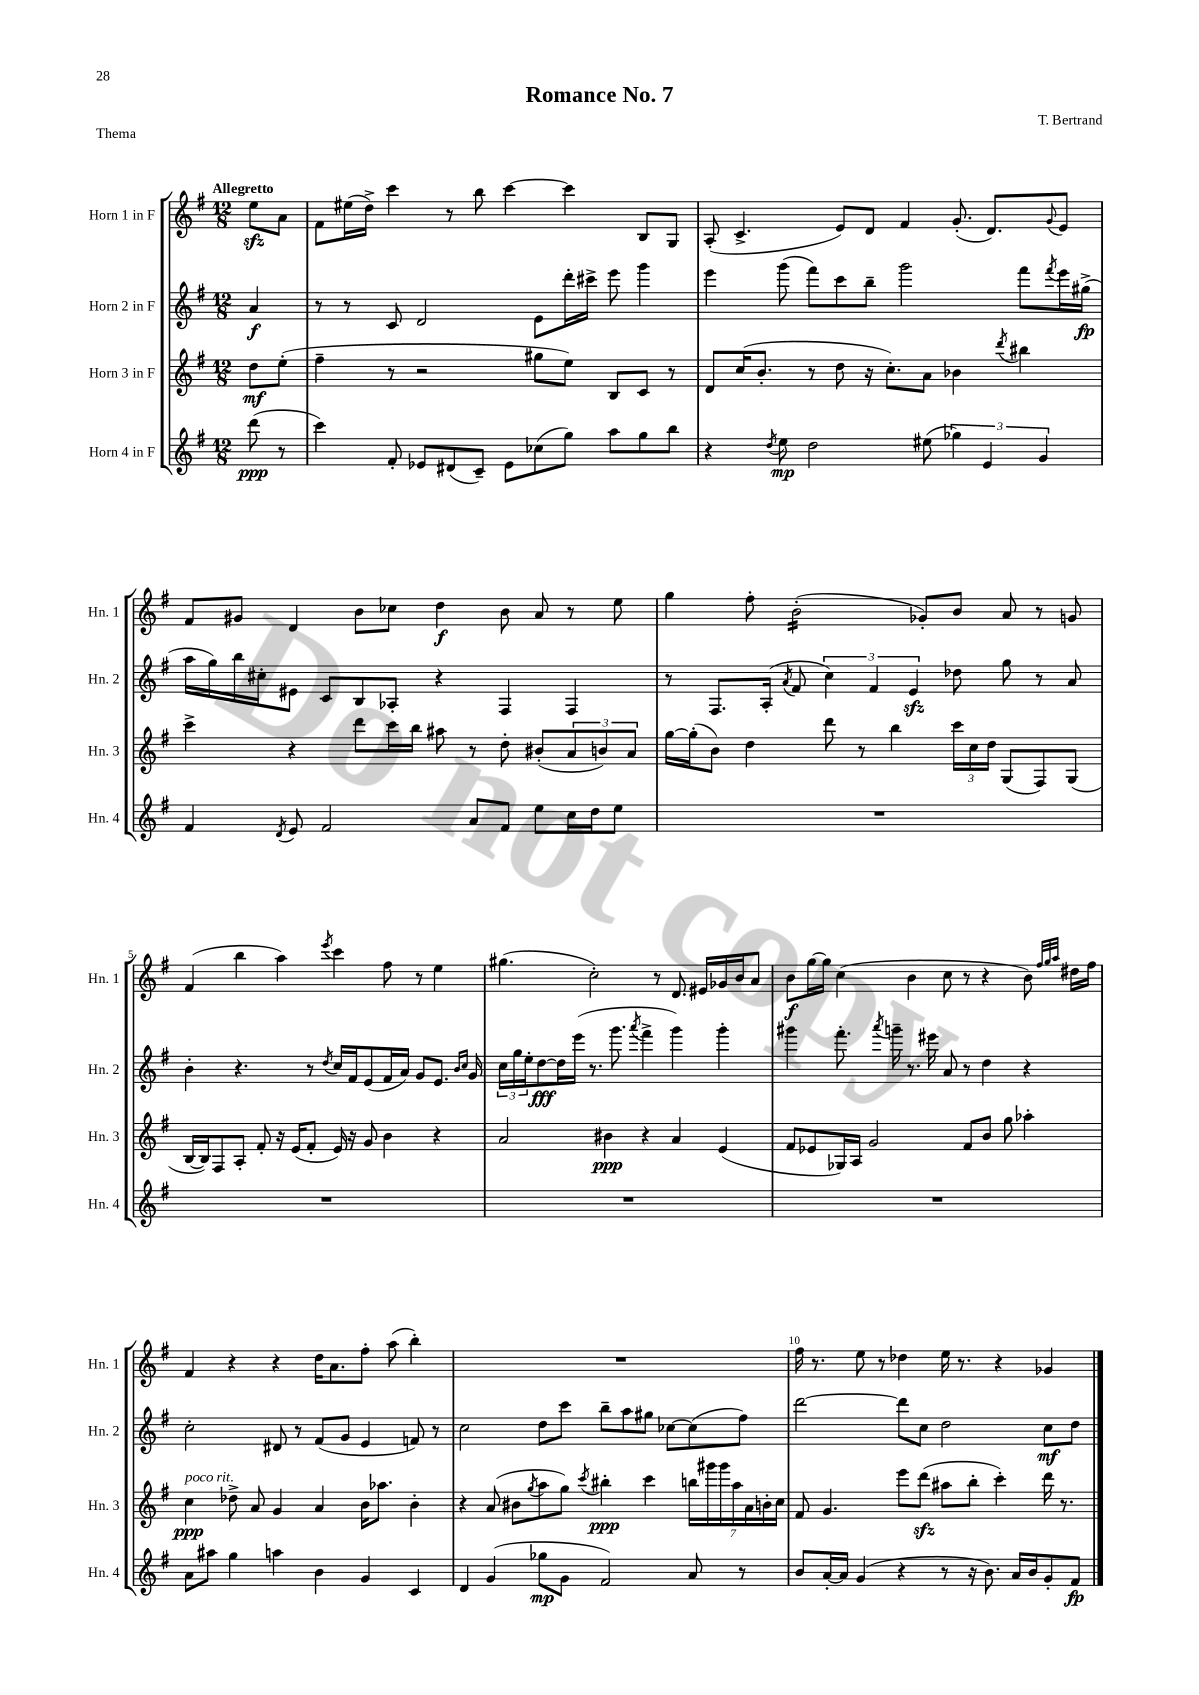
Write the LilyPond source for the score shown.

\header { title = "Romance No. 7" composer = "T. Bertrand" piece = "Thema" }
<<
\new StaffGroup <<
\new Staff = "s0" \with { instrumentName = "Horn 1 in F" shortInstrumentName = "Hn. 1" } {
    \clef treble \key g \major \numericTimeSignature \time 12/8 \partial 4 \tempo "Allegretto"
    e''8\sfz a'8 |
    fis'8 eis''16( d''16->) c'''4 r8 b''8 c'''4~ c'''4 b8 g8 |
    a8-.( c'4.-> e'8) d'8 fis'4 g'8.-.( d'8.) \appoggiatura { g'8 } e'8 |
    fis'8 gis'8 d'4 b'8 ces''8 d''4\f b'8 a'8 r8 e''8 |
    g''4 fis''8-. b'2:16-.( ges'8-.) b'8 a'8 r8 g'8 |
    fis'4( b''4 a''4) \acciaccatura { e'''8 } c'''4 fis''8 r8 e''4 |
    gis''4.( c''2-.) r8 d'8. eis'16 ges'16 b'16 a'8 |
    b'8\f g''16~ g''16 c''4( b'4 c''8 r8 r4 b'8) \grace { fis''32 g''32 a''32 } dis''16 fis''16 |
    fis'4 r4 r4 d''16 a'8. fis''8-. a''8( b''4-.) |
    R1. |
    fis''16 r8. e''8 r8 des''4 e''16 r8. r4 ges'4 \bar "|." |
}
\new Staff = "s1" \with { instrumentName = "Horn 2 in F" shortInstrumentName = "Hn. 2" } {
    \clef treble \key g \major \numericTimeSignature \time 12/8 \partial 4
    a'4\f |
    r8 r8 c'8 d'2 e'8 d'''16-. cis'''16-> e'''8 g'''4 |
    e'''4 g'''8( fis'''8) c'''8 b''8-- g'''2 fis'''8 \acciaccatura { fis'''8 } e'''16 gis''16->\fp( |
    a''16 g''16) b''16 cis''16-. eis'8 c'8 b8 aes8-. r4 fis4 fis4 |
    r8 fis8. a16-.( \acciaccatura { a'8 } fis'8 \tuplet 3/2 { c''4) fis'4 e'4\sfz } des''8 g''8 r8 a'8 |
    b'4-. r4. r8 \acciaccatura { d''8 } c''16 fis'16 e'8( fis'16 a'16) g'8 e'8. \grace { b'16 c''16 } g'16 |
    \tuplet 3/2 { c''16 g''16 e''16-. } d''8~\fff d''16 e'''16( r8. g'''8. \acciaccatura { a'''8 } fis'''4-> g'''4) g'''4-. |
    gis'''4 fis'''8.-. \acciaccatura { a'''8 } g'''16-- r8. eis'''16 a'8 r8 d''4 r4 |
    c''2-. dis'8 r8 fis'8( g'8 e'4 f'8) r8 |
    c''2 d''8 c'''8 b''8-- a''8 gis''8 ces''8~ ces''8( fis''8) |
    d'''2~ d'''8 c''8 d''2 c''8\mf d''8 \bar "|." |
}
\new Staff = "s2" \with { instrumentName = "Horn 3 in F" shortInstrumentName = "Hn. 3" } {
    \clef treble \key g \major \numericTimeSignature \time 12/8 \partial 4
    d''8\mf e''8-.( |
    fis''4-- r8 r2 gis''8 e''8) b8 c'8 r8 |
    d'8 c''16( b'8.-. r8 d''8 r16 c''8.-.) a'8 bes'4 \acciaccatura { d'''8 } bis''4 |
    c'''4-> r4 d'''8 c'''16 b''16 ais''8 r8 d''8-. bis'8-.( \tuplet 3/2 { a'8 b'8) a'8 } |
    g''16~ g''16-.( b'8) d''4 d'''8 r8 b''4 \tuplet 3/2 { c'''16 c''16 d''16 } g8( fis8) g8( |
    b16~ b16) fis8 a8-. fis'8-. r16 e'16( fis'8-. e'16) r16 g'8 b'4 r4 |
    a'2 bis'4\ppp r4 a'4 e'4( |
    fis'8 ees'8 ges16) a16 g'2 fis'8 b'8 g''8 aes''4-. |
    c''4\ppp^\markup { \italic "poco rit." } des''8-> a'8 g'4 a'4 b'16 aes''8. b'4-. |
    r4 a'8( bis'8 \acciaccatura { g''8 } a''8 g''8) \acciaccatura { c'''8 } bis''4-.\ppp c'''4 \tuplet 7/4 { b''16 gis'''16 gis'''16 a''16 a'16 b'16-. c''16 } |
    fis'8 g'4. e'''8 d'''8\sfz( ais''8 b''8-. c'''4-.) d'''16 r8. \bar "|." |
}
\new Staff = "s3" \with { instrumentName = "Horn 4 in F" shortInstrumentName = "Hn. 4" } {
    \clef treble \key g \major \numericTimeSignature \time 12/8 \partial 4
    d'''8\ppp( r8 |
    c'''4) fis'8-. ees'8 dis'8( c'8--) ees'8 ces''8( g''8) a''8 g''8 b''8 |
    r4 \acciaccatura { d''8 } e''8\mp d''2 eis''8( \tuplet 3/2 { ges''4) e'4 g'4 } |
    fis'4 \acciaccatura { d'8 } e'8 fis'2 a'8 fis'8 e''8 c''16 d''16 e''8 |
    R1. |
    R1. |
    R1. |
    R1. |
    a'8 ais''8 g''4 a''4 b'4 g'4 c'4 |
    d'4 g'4( ges''8\mp g'8 fis'2) a'8 r8 |
    b'8 a'16~-. a'16 g'4( r4 r8 r16 b'8.) a'16 b'16 g'8-. fis'8\fp \bar "|." |
}
>>
>>
\layout { \context { \Score \override BarNumber.break-visibility = ##(#f #t #t) barNumberVisibility = #(every-nth-bar-number-visible 5) } }
